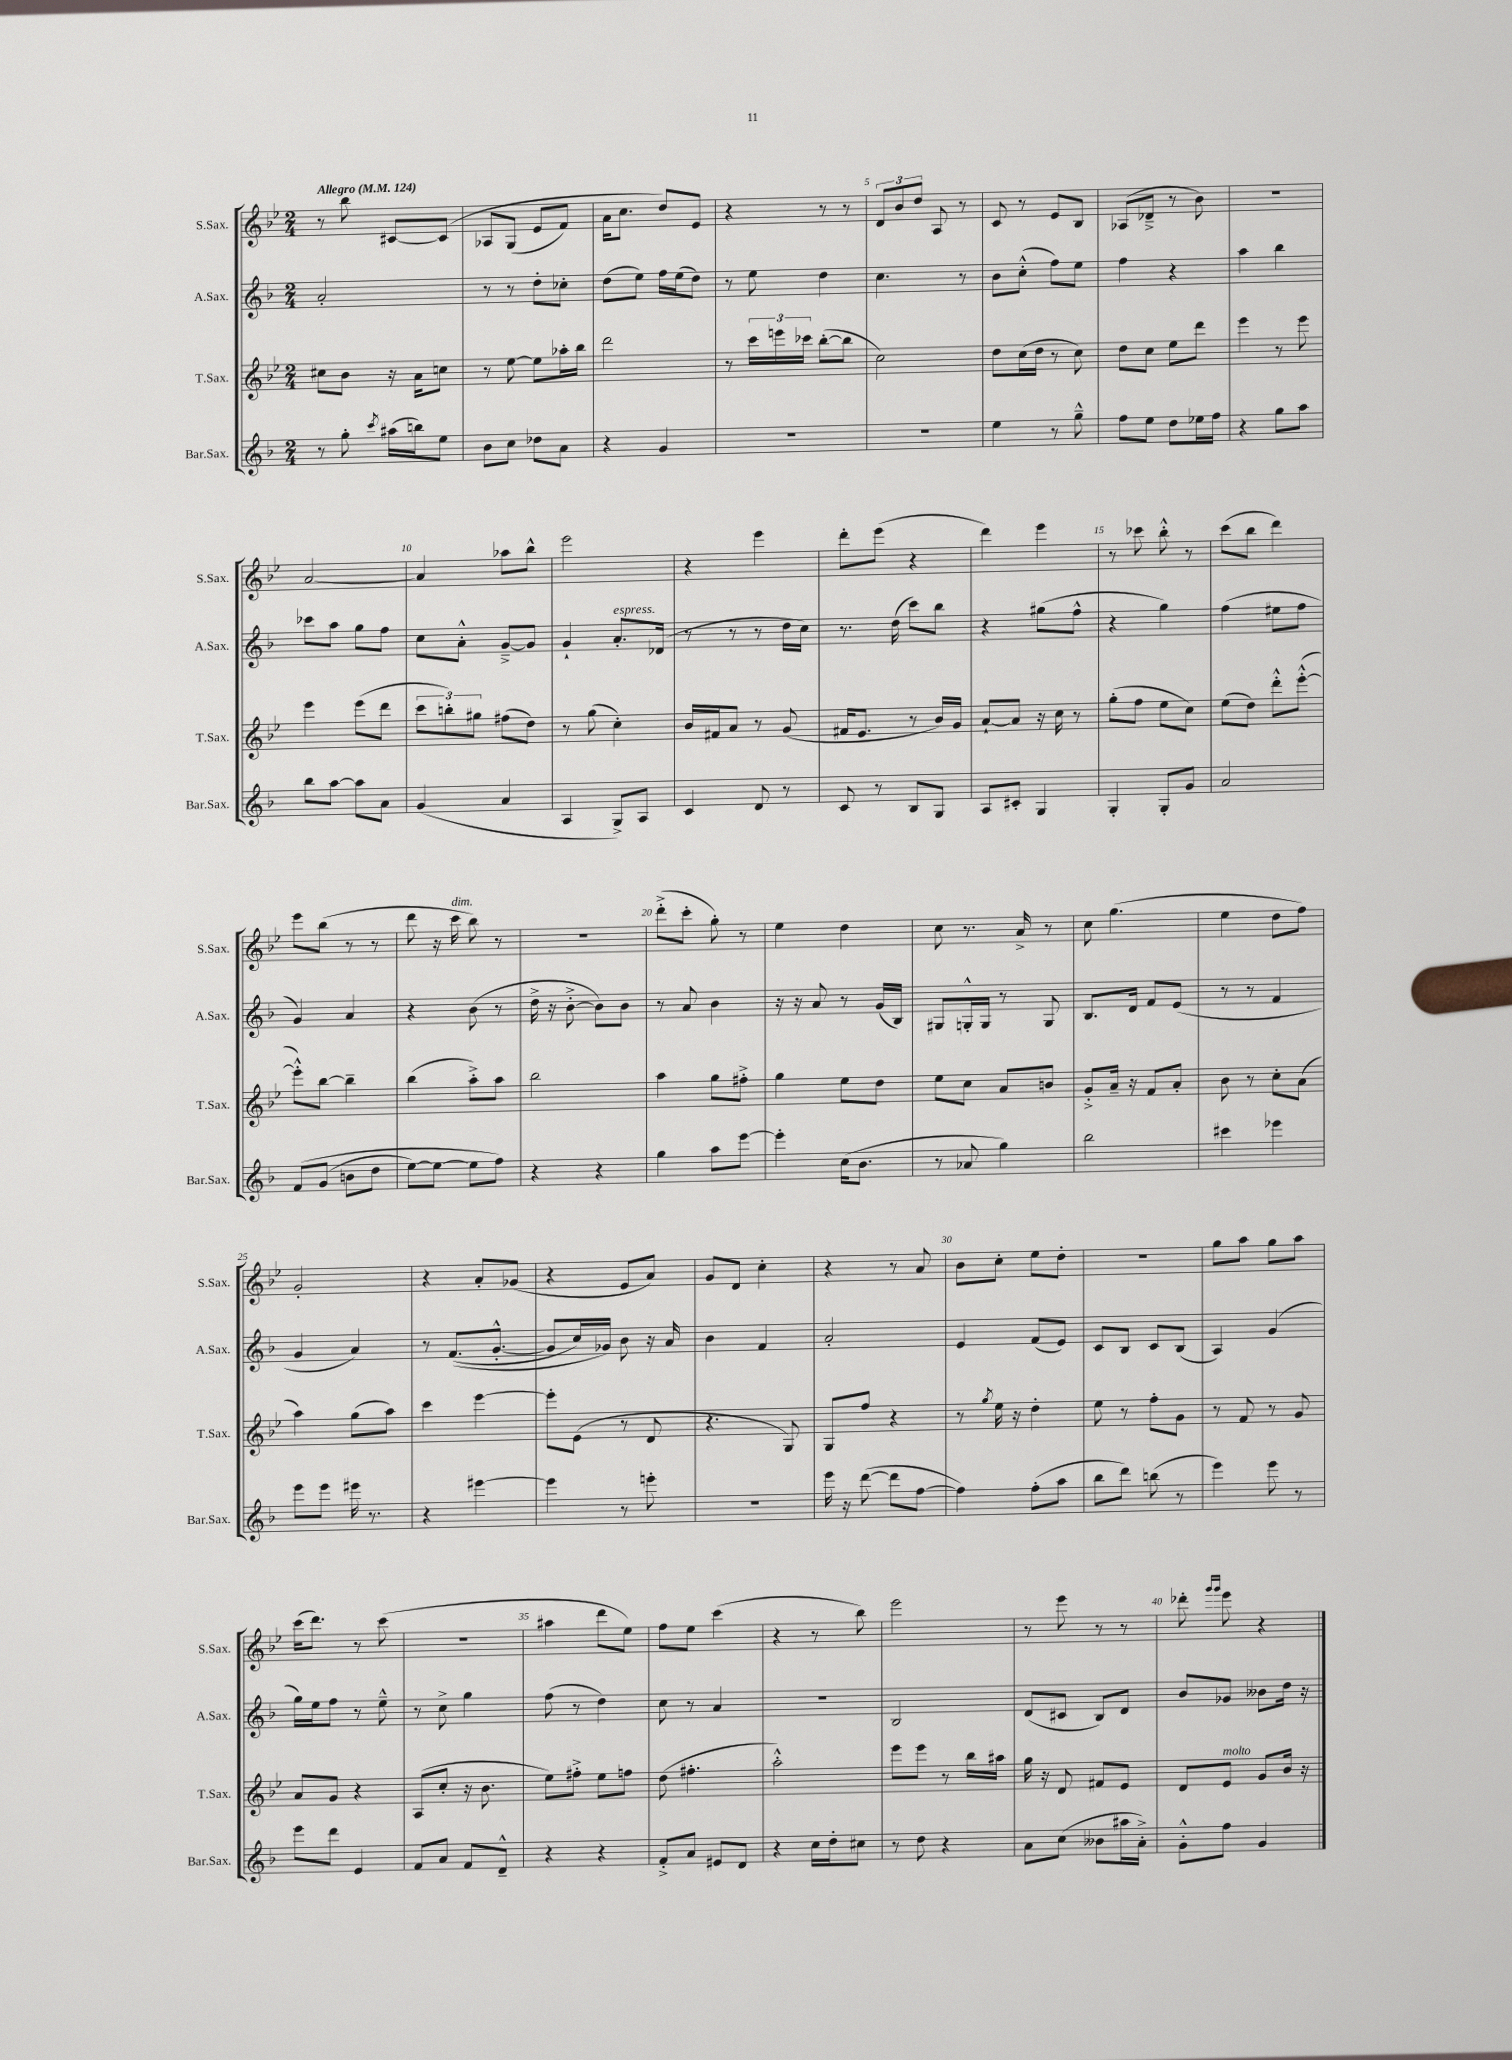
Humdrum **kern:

**kern	**kern	**kern	**kern
*staff4	*staff3	*staff2	*staff1
*clefG2	*clefG2	*clefG2	*clefG2
*k[b-]	*k[b-e-]	*k[b-]	*k[b-e-]
*M2/4	*M2/4	*M2/4	*M2/4
*MM124	*MM124	*MM124	*MM124
8r	8cc#	2a'	8r
8gg'	8b-	.	8bb-
8qccc	.	.	.
(16aa#	16r	.	[8c#
16bb)	16a	.	.
8ee	8cc	.	&(8c#]
=	=	=	=
8b-	8r	8r	8A-
8cc	[8ee-	8r	(8G
8dd-	8ee-]	8dd'	8e-
8a	16aa-'	8cc-'	8f)
.	16bb-	.	.
=	=	=	=
4r	2ddd	(8dd	16a
.	.	.	8.cc
.	.	8ee)	.
4g	.	16ff	8dd&)
.	.	(16ee	.
.	.	8dd)	8e-
=	=	=	=
2r	8r	8r	4r
.	24ccc	8ee	.
.	24eee	.	.
.	24ccc-	.	.
.	([8bb-'	4dd	8r
.	8bb-]	.	8r
=	=	=	=
2r	2cc)	4.cc	12d
.	.	.	12b-
.	.	.	12dd
.	.	.	8A
.	.	8r	8r
=	=	=	=
4ee	8dd	8b-	8c
.	(16cc	(8cc'^^	8r
.	16dd	.	.
8r	8r	8ff)	8e-
8gg~^^	8cc)	8ee	8B-
=	=	=	=
8ff	8dd	4ff	(8A-
8ee	8cc	.	8d-~^
8dd	8ee-	4r	8r
16ee-	8ddd	.	8b-)
16ff	.	.	.
=	=	=	=
4r	4eee-	4aa	2r
8gg	8r	4bb-	.
8aa	8eee-	.	.
=	=	=	=
8bb-	4eee-	8ccc-	[2a
[8aa	.	8aa	.
8aa]	(8eee-	8gg	.
8a	8ddd	8ff	.
=	=	=	=
(4g	12ccc	8cc	4a]
.	12bb')	.	.
.	.	8a'^^	.
.	12gg#	.	.
4a	(8ff#	[8g~^	8aa-
.	8dd)	8g]	8bb-^^
=	=	=	=
4A	8r	4g`	2eee-
.	(8gg	.	.
8G^)	4cc')	8.a'	.
8A	.	.	.
.	.	(16d-	.
=	=	=	=
4c	16b-	8r	4r
.	16f#	.	.
.	8a	8r	.
8d	8r	8r	4eee-
8r	(8g	16dd	.
.	.	16cc)	.
=	=	=	=
8c	16f#	8.r	8ddd'
.	8.e-	.	.
8r	.	.	(8eee-
.	.	(16dd	.
8B-	8r	8ccc)	4r
8G	16b-)	8bb-	.
.	16g	.	.
=	=	=	=
8A	[8a`	4r	4ddd)
8c#'	8a]	.	.
4G	16r	(8gg#	4eee-
.	16cc	.	.
.	8r	8ff^^	.
=	=	=	=
4G'	(8gg'	4r	8r
.	8ff	.	8ccc-
8G'	8ee-	4gg)	8bb-'^^
8g	8cc)	.	8r
=	=	=	=
2a	(8ee-	(4ff	(8ccc
.	8dd)	.	8bb-
.	8ddd'^^	8ee#	4ddd)
.	([8eee-'^^	8ff	.
=	=	=	=
&(8f	8eee-'^^])	4g)	8eee-
(8g	[8bb-	.	(8bb-
8b	4bb-~]	4a	8r
8dd	.	.	8r
=	=	=	=
[8ee)	(4bb-	4r	8ddd
8ee_	.	.	16r
.	.	.	16ccc
8ee]	8aa'^)	(8b-	8bb-)
8ff&)	8aa	8r	8r
=	=	=	=
4r	2bb-	16dd^	2r
.	.	16r	.
.	.	[8b-'^	.
4r	.	8b-])	.
.	.	8b-	.
=	=	=	=
4gg	4aa	8r	(8ddd'^
.	.	8a	8ccc'
8aa	8gg	4b-	8gg')
[8eee	8ff#'^	.	8r
=	=	=	=
4eee']	4gg	16r	4ee-
.	.	16r	.
.	.	8a	.
(16cc	8ee-	8r	4dd
8.b-	.	.	.
.	8dd	(16g	.
.	.	16B-)	.
=	=	=	=
8r	8ee-	8G#	8cc
8a-	8cc	16G'^^	8.r
.	.	16G	.
4gg)	8a	8r	.
.	.	.	16a^
.	8b	8G	8r
=	=	=	=
2bb-	8g'^	8.B-	8cc
.	16a~	.	(4.gg
.	16r	16d	.
.	8f	8f	.
.	8a'	(8e	.
=	=	=	=
4ccc#	8b-	8r	4ee-
.	8r	8r	.
4eee-	8cc'	4f	8dd
.	(8a	.	8ff)
=	=	=	=
8eee	4aa)	4g	2g'
8eee	.	.	.
16eee#	(8gg	4a)	.
8.r	.	.	.
.	8aa)	.	.
=	=	=	=
4r	4ccc	8r	4r
.	.	&((8.f	.
[4eee#	[4eee-	.	8a'
.	.	[8.g'^^	.
.	.	.	(8g-
=	=	=	=
4eee#]	8eee-']	8g]	4r
.	(8e-	16cc)	.
.	.	16g-&)	.
8r	8r	8b-	8e-
8eee'	8d	16r	8a)
.	.	16a	.
=	=	=	=
2r	4.r	4b-	8g
.	.	.	8d
.	.	4f	4cc'
.	8G)	.	.
=	=	=	=
16eee	8G	2a'	4r
16r	.	.	.
([8ddd	8ff	.	.
8ddd]	4r	.	8r
[8ff	.	.	8a
=	=	=	=
4ff])	8r	4e	8b-
.	8qgg	.	.
.	16ee-	.	8cc'
.	16r	.	.
(8ff'	4dd'	(8f	8ee-
8aa	.	8e)	8dd'
=	=	=	=
8bb-	8ee-	8c	2r
8ddd)	8r	8B-	.
(8bb	8ff'	8c	.
8r	8g	(8B-	.
=	=	=	=
4eee)	8r	4A)	8gg
.	8f	.	8aa
8eee	8r	(4g	8gg
8r	8g	.	8aa
=	=	=	=
8eee	8a	16gg)	(16ccc
.	.	16ee	8.ddd)
8ddd	8g	8ff	.
4e	4r	8r	8r
.	.	8ee~^^	(8ccc
=	=	=	=
8f	(8A	8r	2r
8a	8cc'	8cc^	.
8f	16r	4gg	.
.	8.b-	.	.
8d~^^	.	.	.
=	=	=	=
4r	8ee-)	(8ff	4aa#
.	8ff#'^	8r	.
4r	8ee-	4dd)	8ddd
.	8ff	.	8ee-)
=	=	=	=
8f'^	(8dd	8cc	8ff
8a	4.ff#'	8r	8ee-
8e#	.	4a	(4ccc
8d	.	.	.
=	=	=	=
4r	2aa'^^)	2r	4r
16cc	.	.	8r
16dd'	.	.	.
8cc#	.	.	8bb-)
=	=	=	=
8r	8eee-	2B-	2eee-
8dd	8eee-	.	.
4r	8r	.	.
.	16bb-	.	.
.	16aa#	.	.
=	=	=	=
8a	16gg	(8d	8r
.	16r	.	.
(8cc	8d	8c#	8eee-
8b--	8f#	8B-)	8r
16aa#	8e-	8d	8r
16a'^)	.	.	.
=	=	=	=
8g'^^	8d	8b-	8ddd-'
.	.	.	16qqggg
.	.	.	16qqggg
8ff	8e-	8g-	8eee-
4g	8g	8b--	4r
.	16b-	16dd	.
.	16r	16r	.
==	==	==	==
*-	*-	*-	*-
